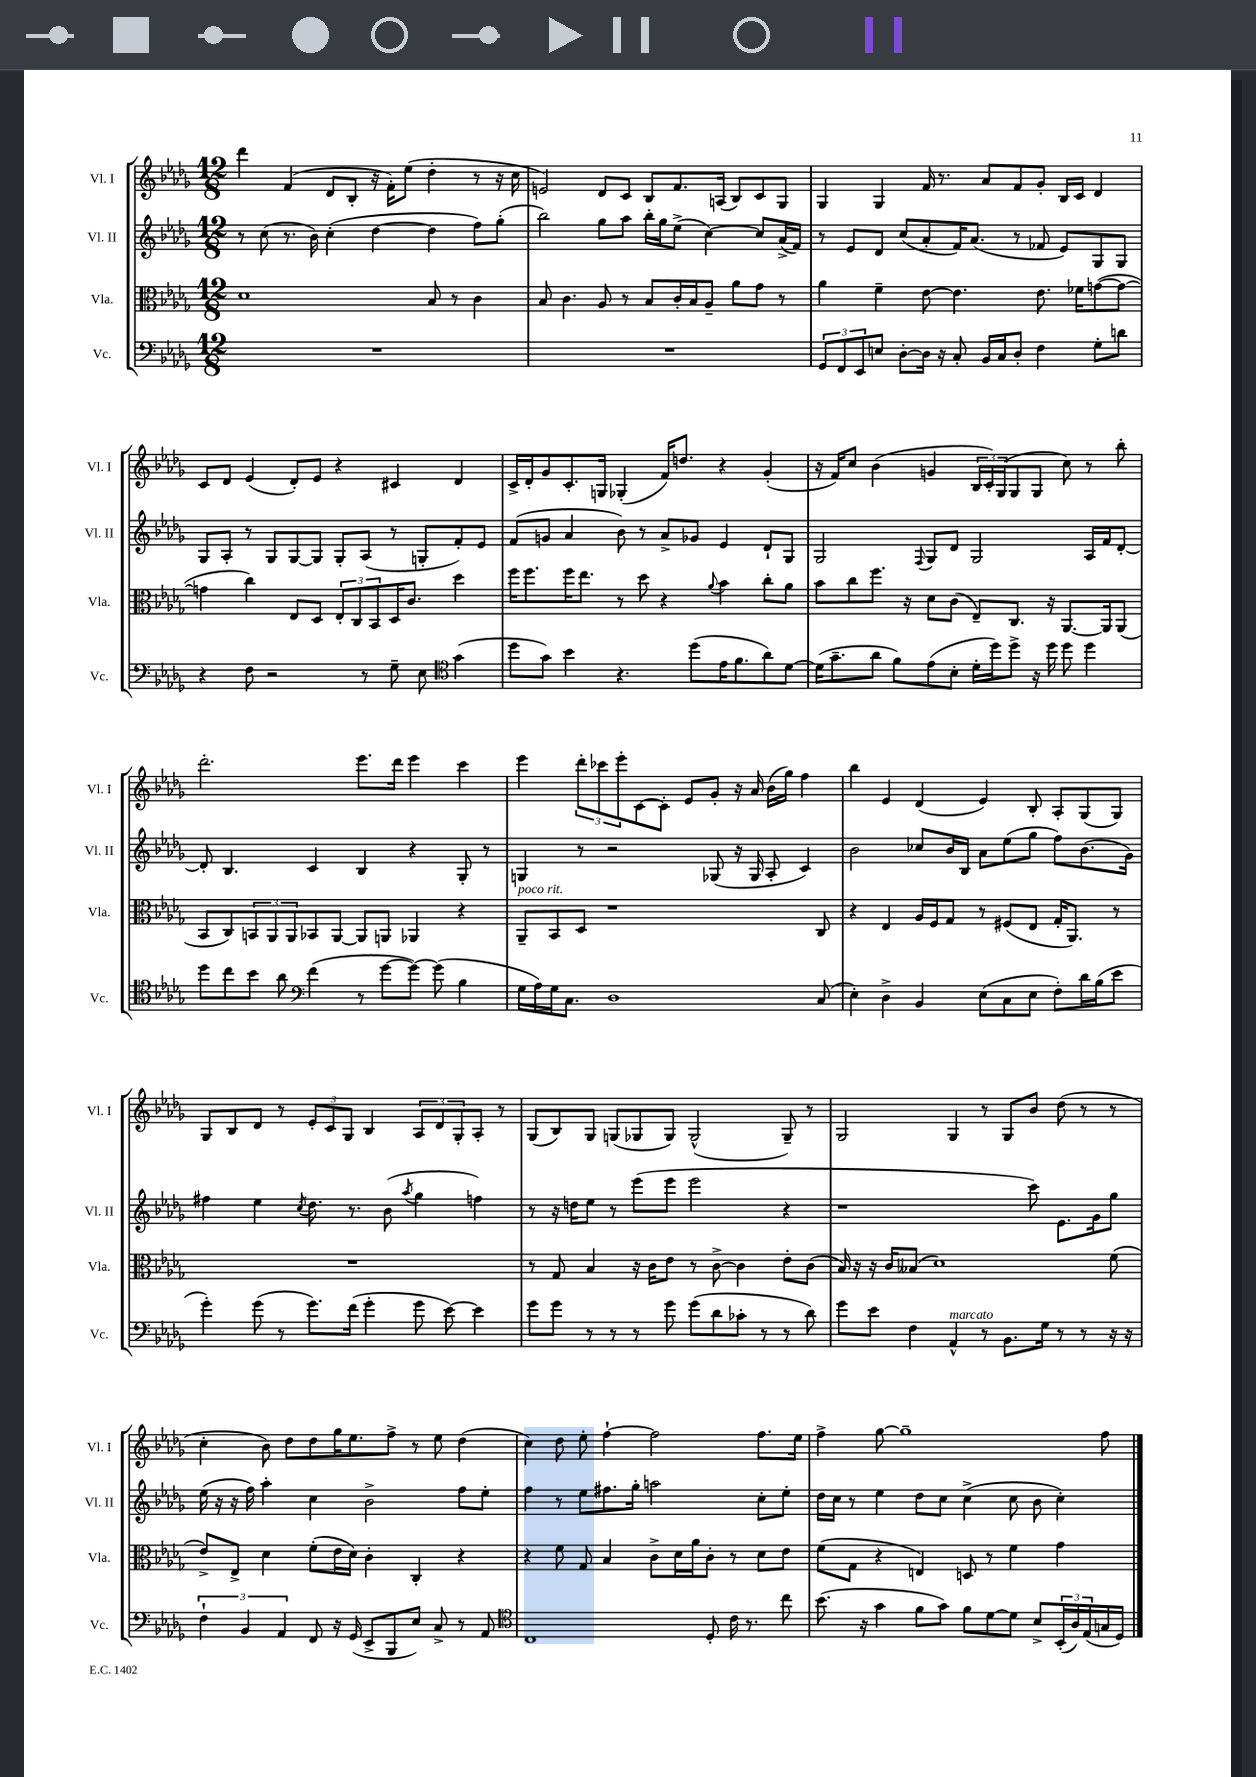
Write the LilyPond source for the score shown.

<<
\new StaffGroup <<
\new Staff = "s0" \with { instrumentName = "Vl. I" shortInstrumentName = "Vl. I" } {
    \clef treble \key des \major \numericTimeSignature \time 12/8
    des'''4 f'4( des'8 bes8-. r16 f'16-.) ees''8( des''4-. r8 r16 c''16 |
    e'2) des'8 c'8 bes8 f'8. a16( bes8) c'8 ges8 |
    ges4 ges4 f'16 r8. aes'8 f'8 ges'8-. bes16 c'16 des'4 |
    c'8 des'8 ees'4( des'8-.) ees'8 r4 cis'4 des'4 |
    c'16-> des'16-. ges'8 c'8.-. g16 ges4-.( f'16) d''8. r4 ges'4-.( |
    r16 f'16) c''8 bes'4( g'4 \tuplet 3/2 { bes16 c'16-.) ges16( } ges8 ges8 c''8) r8 bes''8-. |
    des'''2.-. ees'''8. des'''16 ees'''4 c'''4 |
    ees'''4 \tuplet 3/2 { des'''8-. ces'''8 ees'''8-. } c'8~ c'8-. ees'8 ges'8-. r16 aes'16 bes'16( ges''16) f''4 |
    bes''4 ees'4 des'4( ees'4) bes8-. aes8-. ges8( ges8) |
    ges8 bes8 des'8 r8 \tuplet 3/2 { ees'8-. c'8 ges8 } bes4 \tuplet 3/2 { aes8 des'8 ges8-. } aes8-. r8 |
    ges8( bes8) ges8 g8( ges8 ges8) ges2-^( ges8--) r8 |
    ges2 ges4 r8 ges8 bes'8 des''8( r8 r8 |
    c''4-. bes'8) des''8 des''8 ges''16 ees''8. f''8-> r8 ees''8 des''4( |
    c''4) des''8 ees''8-. f''4~-! f''2 f''8. ees''16 |
    f''4-> ges''8~ ges''1-- f''8 \bar "|." |
}
\new Staff = "s1" \with { instrumentName = "Vl. II" shortInstrumentName = "Vl. II" } {
    \clef treble \key des \major \numericTimeSignature \time 12/8
    r8 c''8( r8. bes'16) c''4-.( des''4~ des''4 f''8) ges''8-.( |
    bes''2) ges''8 aes''8 bes''16-. ges''16 ees''8->( c''4~) c''8 aes'16->( f'16) |
    r8 ees'8 des'8 c''8( aes'8-. f'16) aes'8.( r8 fes'8 ees'8) ges8 ges8 |
    ges8 aes8-. r8 ges8 ges8~ ges8 ges8-. aes8( r8 g8-. f'8-.) ees'8 |
    f'8( g'8 aes'4 bes'8) r8 aes'8-> ges'8 ees'4 des'8-! ges8 |
    ges2 \appoggiatura { f8 } ges8 des'8 ges2 aes16 f'16 des'8~-. |
    des'8-. bes4. c'4 bes4 r4 ges8-. r8 |
    g4 r8 r2 ges8( r16 ges16 aes8-. c'4) |
    bes'2 ces''8 bes'16 bes16 aes'8 ees''8( ges''8 f''8) bes'8.( ges'16) |
    fis''4 ees''4 \acciaccatura { c''8 } des''8. r8. bes'8( \acciaccatura { aes''8 } ges''4 f''4) |
    r8 r16 d''16 ees''8 r8 ees'''8( ees'''8 ees'''2 r4 |
    r1 c'''8) ees'8. ges'16 ges''8 |
    ees''16( r16 r16 f''16) aes''4-. c''4 bes'2-> f''8 ees''8-. |
    f''4 r8 ees''8 fis''8. ges''16-. a''2 c''8-. ees''8-. |
    des''16 c''16 r8 ees''4 des''8 c''8 c''4->( c''8 bes'8 c''4-.) \bar "|." |
}
\new Staff = "s2" \with { instrumentName = "Vla." shortInstrumentName = "Vla." } {
    \clef alto \key des \major \numericTimeSignature \time 12/8
    des'1 bes8 r8 c'4 |
    bes8 c'4. aes8 r8 bes8 c'16-. bes16 aes8-- aes'8 ges'8 r8 |
    aes'4 f'4-- ees'8~ ees'4. ees'8. fes'16 g'8~( g'8~ |
    g'4 c''4) ees8 des8 \tuplet 3/2 { ees8-. c8 bes,8 } des16 c'8. des''4 |
    f''16 f''8. f''16 ees''8. r8 des''8 r4 \appoggiatura { aes'8 } bes'4 c''8-. aes'8 |
    bes'8 c''8 f''8. r16 des'8 c'8( ees8--) c8. r16 aes,8.~ aes,16 aes,8( |
    bes,8 c8) \tuplet 3/2 { b,8 aes,8 aes,8 } bes,8 aes,8~ aes,8 a,8 aes,4 r4 |
    aes,8--^\markup { \italic "poco rit." } bes,8 des8 r1 c8 |
    r4 ees4 aes16 f16 ges8 r8 fis8( ees8 ges16-. aes,8.) r8 |
    R1. |
    r8 ges8 bes4 r16 c'16 ees'8 r8 c'8~-> c'4 ees'8-. c'8( |
    bes16) r16 r16 c'16 beses8( des'1) f'8( |
    ees'8->) ees8-> des'4 f'8-.( ees'16 des'16) c'4-. c4-. r4 |
    r4 f'8 ges8 bes4 c'8-> des'16 aes'16 c'8-. r8 des'8 ees'8 |
    f'8( ges8 r4 e4) d8 r8 f'4 ges'4 \bar "|." |
}
\new Staff = "s3" \with { instrumentName = "Vc." shortInstrumentName = "Vc." } {
    \clef bass \key des \major \numericTimeSignature \time 12/8
    R1. |
    R1. |
    \tuplet 3/2 { ges,8 f,8 ees,8 } e8 des8~-. des16 r16 c8-. bes,16 c16 des8-. f4 ges8-. d'8 |
    r4 f8 r2 r8 ges8-- ees8 \clef tenor ges'4( |
    des''8 ges'8) bes'4 r4. des''8( ees'16 f'8. aes'8) des'8~ |
    des'16( ges'8.-- aes'8 f'8) ees'8( bes8-. des'16-. des''16) des''8-> r16 des''16 des''8 des''4 |
    des''8 c''8 bes'8 aes'8 \clef bass f'4( r8 ges'8~ ges'8~) ges'8( bes4 |
    ges16 aes16) ges16 c8. des1 c8( |
    ees4-.) des4-> bes,4 ees8( c8 ees8 f8-.) des'16 bes16( ees'8 |
    ges'4-.) ges'8( r8 ges'8.) f'16( ges'4-. ges'8 ees'8~) ees'4 |
    ges'8 ges'8 r8 r8 r8 ges'8 ges'8( des'8 ces'8-. r8 r8 des'8) |
    ges'8 ees'8 f4 aes,4-^^\markup { \italic "marcato" } r8 bes,8. ges16 r8 r8 r16 r16 |
    \tuplet 3/2 { f4-! bes,4 aes,4 } f,8 r16 ges,16( ees,8-> bes,,8 ees8) c8-> r8 aes,8 |
    \clef tenor c1 des8-. c'16 r8. c''8 |
    bes'8.( r16 ges'4 f'8 ges'8) f'8 des'8~ des'8 bes8-> \tuplet 3/2 { bes,16-.( aes16) ees16( } g16 des16) \bar "|." |
}
>>
>>
\layout { \context { \Score \remove "Bar_number_engraver" } }
